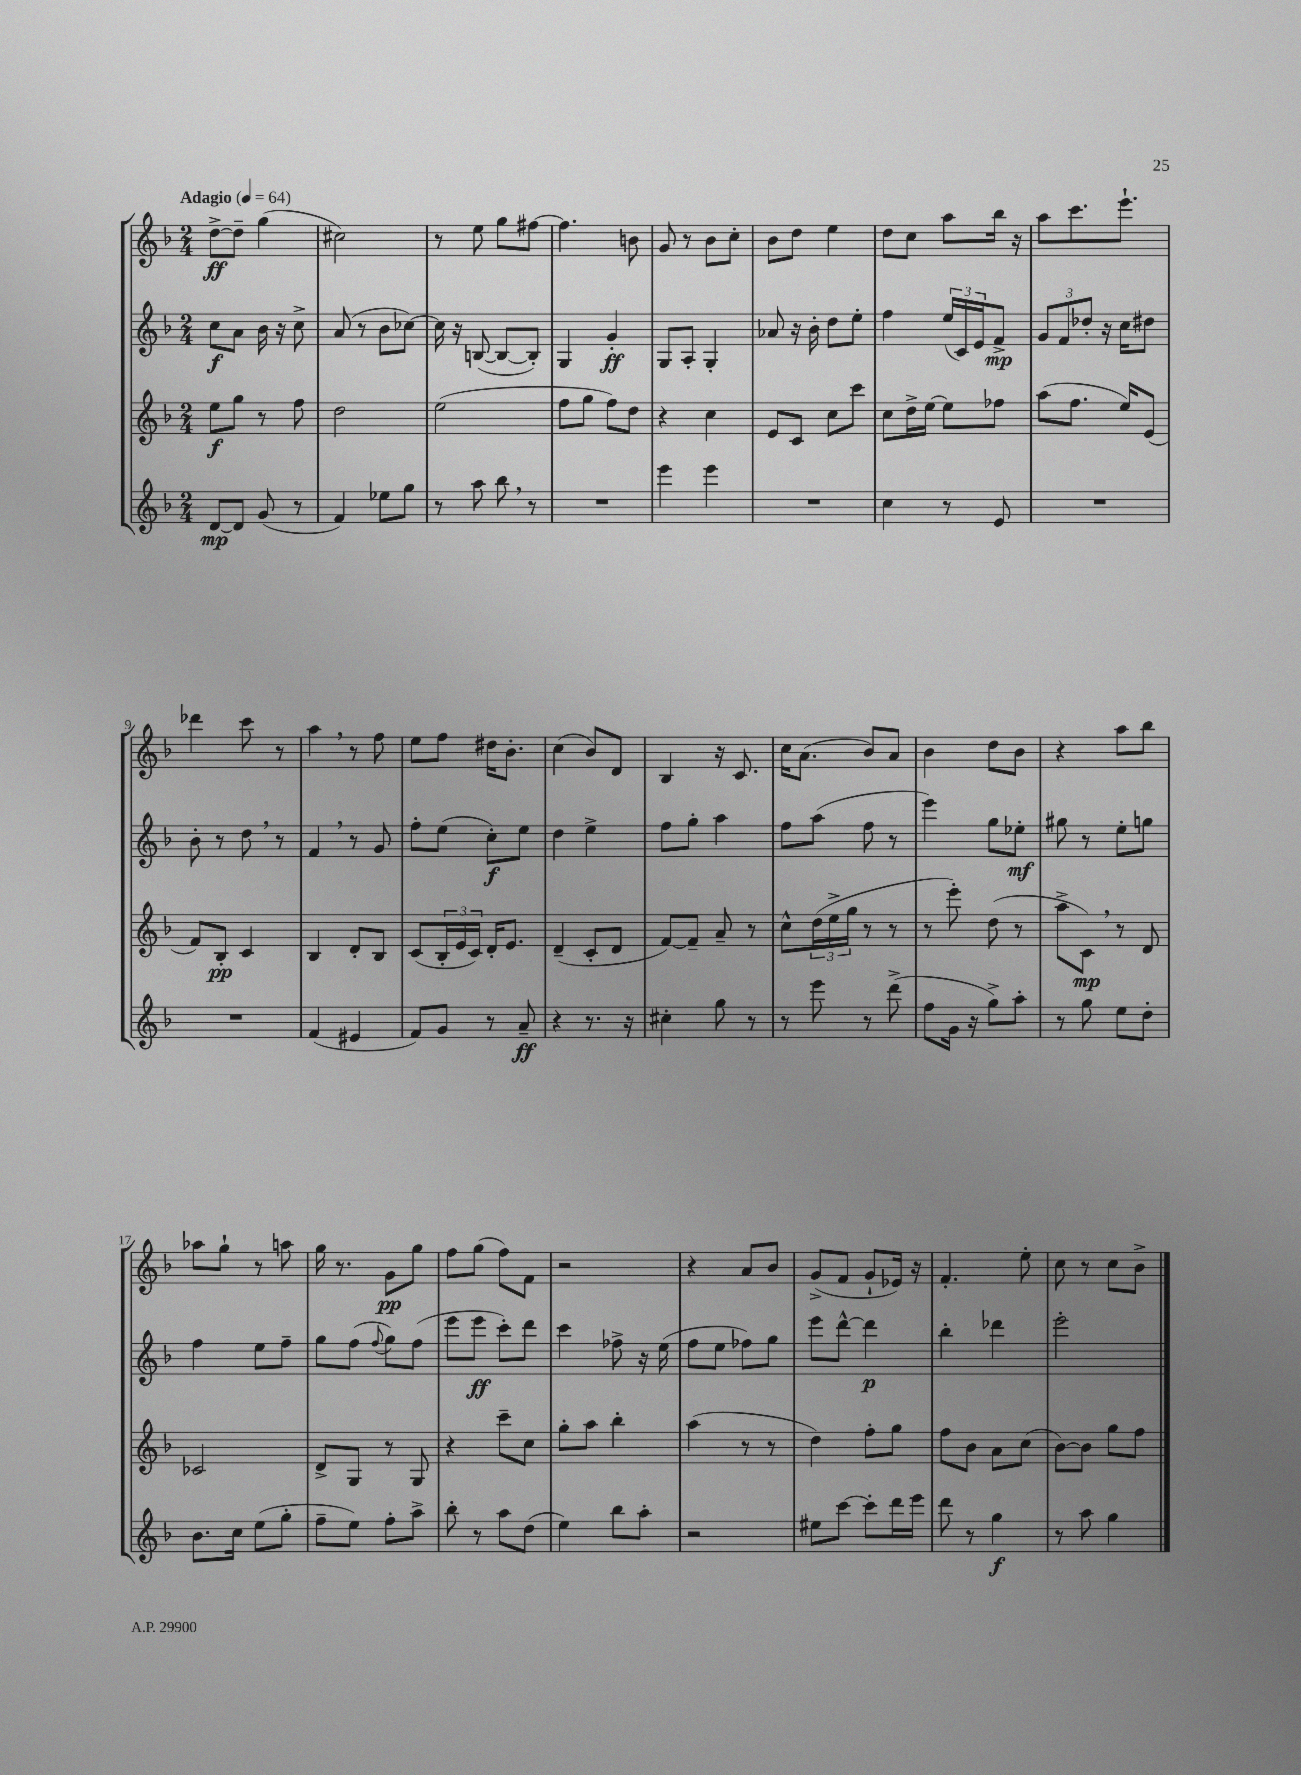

**kern	**dynam	**kern	**dynam	**kern	**dynam	**kern	**dynam
*part4	*part4	*part3	*part3	*part2	*part2	*part1	*part1
*staff4	*staff4	*staff3	*staff3	*staff2	*staff2	*staff1	*staff1
*clefG2	*	*clefG2	*	*clefG2	*	*clefG2	*
*k[b-]	*	*k[b-]	*	*k[b-]	*	*k[b-]	*
*M2/4	*	*M2/4	*	*M2/4	*	*M2/4	*
*MM64	*	*MM64	*	*MM64	*	*MM64	*
=1	=1	=1	=1	=1	=1	=1	=1
!	!	!	!	!	!	!LO:TX:a:B:t=Adagio	!
[8d/L	mp	8ee\L	f	8cc\L	f	[8dd^\L	ff
8d/J]	.	8gg\J	.	8a\J	.	8dd~\J]	.
(8g/	.	8r	.	16b-\	.	(4gg\	.
.	.	.	.	16r	.	.	.
8r	.	8ff\	.	8cc^\	.	.	.
=2	=2	=2	=2	=2	=2	=2	=2
4f/)	.	2dd\	.	(8a/	.	2cc#X\)	.
.	.	.	.	8r	.	.	.
8ee-X\L	.	.	.	8b-\L	.	.	.
8gg\J	.	.	.	[8cc-X\J)	.	.	.
=3	=3	=3	=3	=3	=3	=3	=3
8r	.	(2ee\	.	16cc-\]	.	8r	.
.	.	.	.	16r	.	.	.
8aa\	.	.	.	([8Bn/	.	8ee\	.
8bb-,\	.	.	.	8B/L_	.	8gg\L	.
8r	.	.	.	8B'/J])	.	[8ff#X\J	.
=4	=4	=4	=4	=4	=4	=4	=4
2r	.	8ff\L	.	4G/	.	4.ff#\]	.
.	.	8gg\J	.	.	.	.	.
.	.	8ff\L)	.	4g'/	ff	.	.
.	.	8dd\J	.	.	.	8bn\	.
=5	=5	=5	=5	=5	=5	=5	=5
4eee\	.	4r	.	8G/L	.	8g/	.
.	.	.	.	8A'/J	.	8r	.
4eee\	.	4cc\	.	4G'/	.	8b-\L	.
.	.	.	.	.	.	8cc'\J	.
=6	=6	=6	=6	=6	=6	=6	=6
2r	.	8e/L	.	8a-X/	.	8b-\L	.
.	.	8c/J	.	16r	.	8dd\J	.
.	.	.	.	16b-'\	.	.	.
.	.	8cc\L	.	8dd\L	.	4ee\	.
.	.	8ccc\J	.	8ee'\J	.	.	.
=7	=7	=7	=7	=7	=7	=7	=7
4cc\	.	8cc\L	.	4ff\	.	8dd\L	.
.	.	16dd^\L	.	.	.	8cc\J	.
.	.	[16ee\JJ	.	.	.	.	.
8r	.	8ee\L]	.	(24ee/LL	.	8aa\L	.
.	.	.	.	24c/)	.	.	.
.	.	.	.	24e/J	.	.	.
8e/	.	8ff-X\J	.	8f^/J	mp	16bb-\Jk	.
.	.	.	.	.	.	16r	.
=8	=8	=8	=8	=8	=8	=8	=8
2r	.	(8aa\L	.	12g/L	.	8aa\L	.
.	.	.	.	12f/	.	.	.
.	.	8.ff\J	.	.	.	8.ccc\	.
.	.	.	.	12dd-X'/J	.	.	.
.	.	.	.	16r	.	.	.
.	.	16ee/KL)	.	16cc\KL	.	8.eee`\J	.
.	.	(8e/J	.	8dd#X\J	.	.	.
!!LO:LB:g=z
=9	=9	=9	=9	=9	=9	=9	=9
2r	.	8f/L)	.	8b-'\	.	4ddd-X\	.
.	.	8B-'/J	pp	8r	.	.	.
.	.	4c/	.	8dd,\	.	8ccc\	.
.	.	.	.	8r	.	8r	.
=10	=10	=10	=10	=10	=10	=10	=10
(4f/	.	4B-/	.	4f,/	.	4aa,\	.
4e#X/	.	8d'/L	.	8r	.	8r	.
.	.	8B-/J	.	8g/	.	8ff\	.
=11	=11	=11	=11	=11	=11	=11	=11
8f/L)	.	(8c/L	.	8ff'\L	.	8ee\L	.
8g/J	.	24B-'/L	.	(8ee\J	.	8ff\J	.
.	.	24e/	.	.	.	.	.
.	.	24c/JJ)	.	.	.	.	.
8r	.	16d'/KL	.	8cc'\L)	f	16dd#X\KL	.
.	.	8.e/J	.	.	.	8.b-'\J	.
8a~/	ff	.	.	8ee\J	.	.	.
=12	=12	=12	=12	=12	=12	=12	=12
4r	.	(4d~/	.	4dd\	.	(4cc\	.
8.r	.	8c'/L	.	4ee^\	.	8b-/L)	.
.	.	8d/J	.	.	.	8d/J	.
16r	.	.	.	.	.	.	.
=13	=13	=13	=13	=13	=13	=13	=13
4cc#X'\	.	[8f/L)	.	8ff\L	.	4B-/	.
.	.	8f~/J]	.	8gg'\J	.	.	.
8gg\	.	8a~/	.	4aa\	.	16r	.
.	.	.	.	.	.	8.c/	.
8r	.	8r	.	.	.	.	.
=14	=14	=14	=14	=14	=14	=14	=14
8r	.	8cc^^\L	.	8ff\L	.	16cc\KL	.
.	.	.	.	.	.	(8.a\J	.
8eee\	.	(24dd\L	.	(8aa\J	.	.	.
.	.	24ee^\	.	.	.	.	.
.	.	24gg\JJ	.	.	.	.	.
8r	.	8r	.	8ff\	.	8b-/L)	.
(8ddd^\	.	8r	.	8r	.	8a/J	.
=15	=15	=15	=15	=15	=15	=15	=15
8ff\L	.	8r	.	4eee\)	.	4b-\	.
16g\Jk	.	8eee'\)	.	.	.	.	.
16r	.	.	.	.	.	.	.
8gg^\L)	.	(8dd\	.	8gg\L	.	8dd\L	.
8aa'\J	.	8r	.	8ee-X'\J	mf	8b-\J	.
=16	=16	=16	=16	=16	=16	=16	=16
8r	.	8aa^\L	.	8gg#X\	.	4r	.
8gg\	.	8c,\J)	mp	8r	.	.	.
8ee\L	.	8r	.	8ee'\L	.	8aa\L	.
8dd'\J	.	8d/	.	8ggn\J	.	8bb-\J	.
!!LO:LB:g=z
=17	=17	=17	=17	=17	=17	=17	=17
8.b-\L	.	2c-X/	.	4ff\	.	8aa-X\L	.
.	.	.	.	.	.	8gg`\J	.
16cc\Jk	.	.	.	.	.	.	.
(8ee\L	.	.	.	8ee\L	.	8r	.
8gg'\J	.	.	.	8ff~\J	.	8aan\	.
=18	=18	=18	=18	=18	=18	=18	=18
8ff~\L	.	8d^/L	.	8gg\L	.	16gg\	.
.	.	.	.	.	.	8.r	.
8ee\J)	.	8G/J	.	(8ff\J	.	.	.
.	.	.	.	8qqff/	.	.	.
8ff'\L	.	8r	.	8gg\L)	.	8g\L	pp
8aa^\J	.	8G/	.	(8ff\J	.	8gg\J	.
=19	=19	=19	=19	=19	=19	=19	=19
8bb-'\	.	4r	.	8eee\L	.	8ff\L	.
8r	.	.	.	8eee\J	ff	(8gg\J	.
8aa\L	.	8ccc~\L	.	8ccc'\L)	.	8ff\L)	.
(8dd\J	.	8cc\J	.	8ddd\J	.	8f\J	.
=20	=20	=20	=20	=20	=20	=20	=20
4ee\)	.	8gg'\L	.	4ccc\	.	2r	.
.	.	8aa\J	.	.	.	.	.
8bb-\L	.	4bb-'\	.	8ff-X^\	.	.	.
8aa'\J	.	.	.	16r	.	.	.
.	.	.	.	(16ee\	.	.	.
=21	=21	=21	=21	=21	=21	=21	=21
2r	.	(4aa\	.	8ff\L	.	4r	.
.	.	.	.	8ee\J	.	.	.
.	.	8r	.	8ff-X\L)	.	8a/L	.
.	.	8r	.	8gg\J	.	8b-/J	.
=22	=22	=22	=22	=22	=22	=22	=22
8ee#X\L	.	4dd\)	.	8eee\L	.	(8g^/L	.
[8ccc\J	.	.	.	[8ddd^^\J	.	8f/J	.
8ccc'\L]	.	8ff'\L	.	4ddd\]	p	8g`/L	.
16ddd\L	.	8gg\J	.	.	.	16e-X/Jk)	.
16eee\JJ	.	.	.	.	.	16r	.
=23	=23	=23	=23	=23	=23	=23	=23
8ddd\	.	8ff\L	.	4bb-'\	.	4.f'/	.
8r	.	8b-\J	.	.	.	.	.
4gg\	f	8a\L	.	4ddd-X\	.	.	.
.	.	(8cc\J	.	.	.	8ee'\	.
=24	=24	=24	=24	=24	=24	=24	=24
8r	.	[8b-\L)	.	2eee'\	.	8cc\	.
8aa\	.	8b-\J]	.	.	.	8r	.
4gg\	.	8gg\L	.	.	.	8cc\L	.
.	.	8ff\J	.	.	.	8b-^\J	.
==	==	==	==	==	==	==	==
*-	*-	*-	*-	*-	*-	*-	*-
